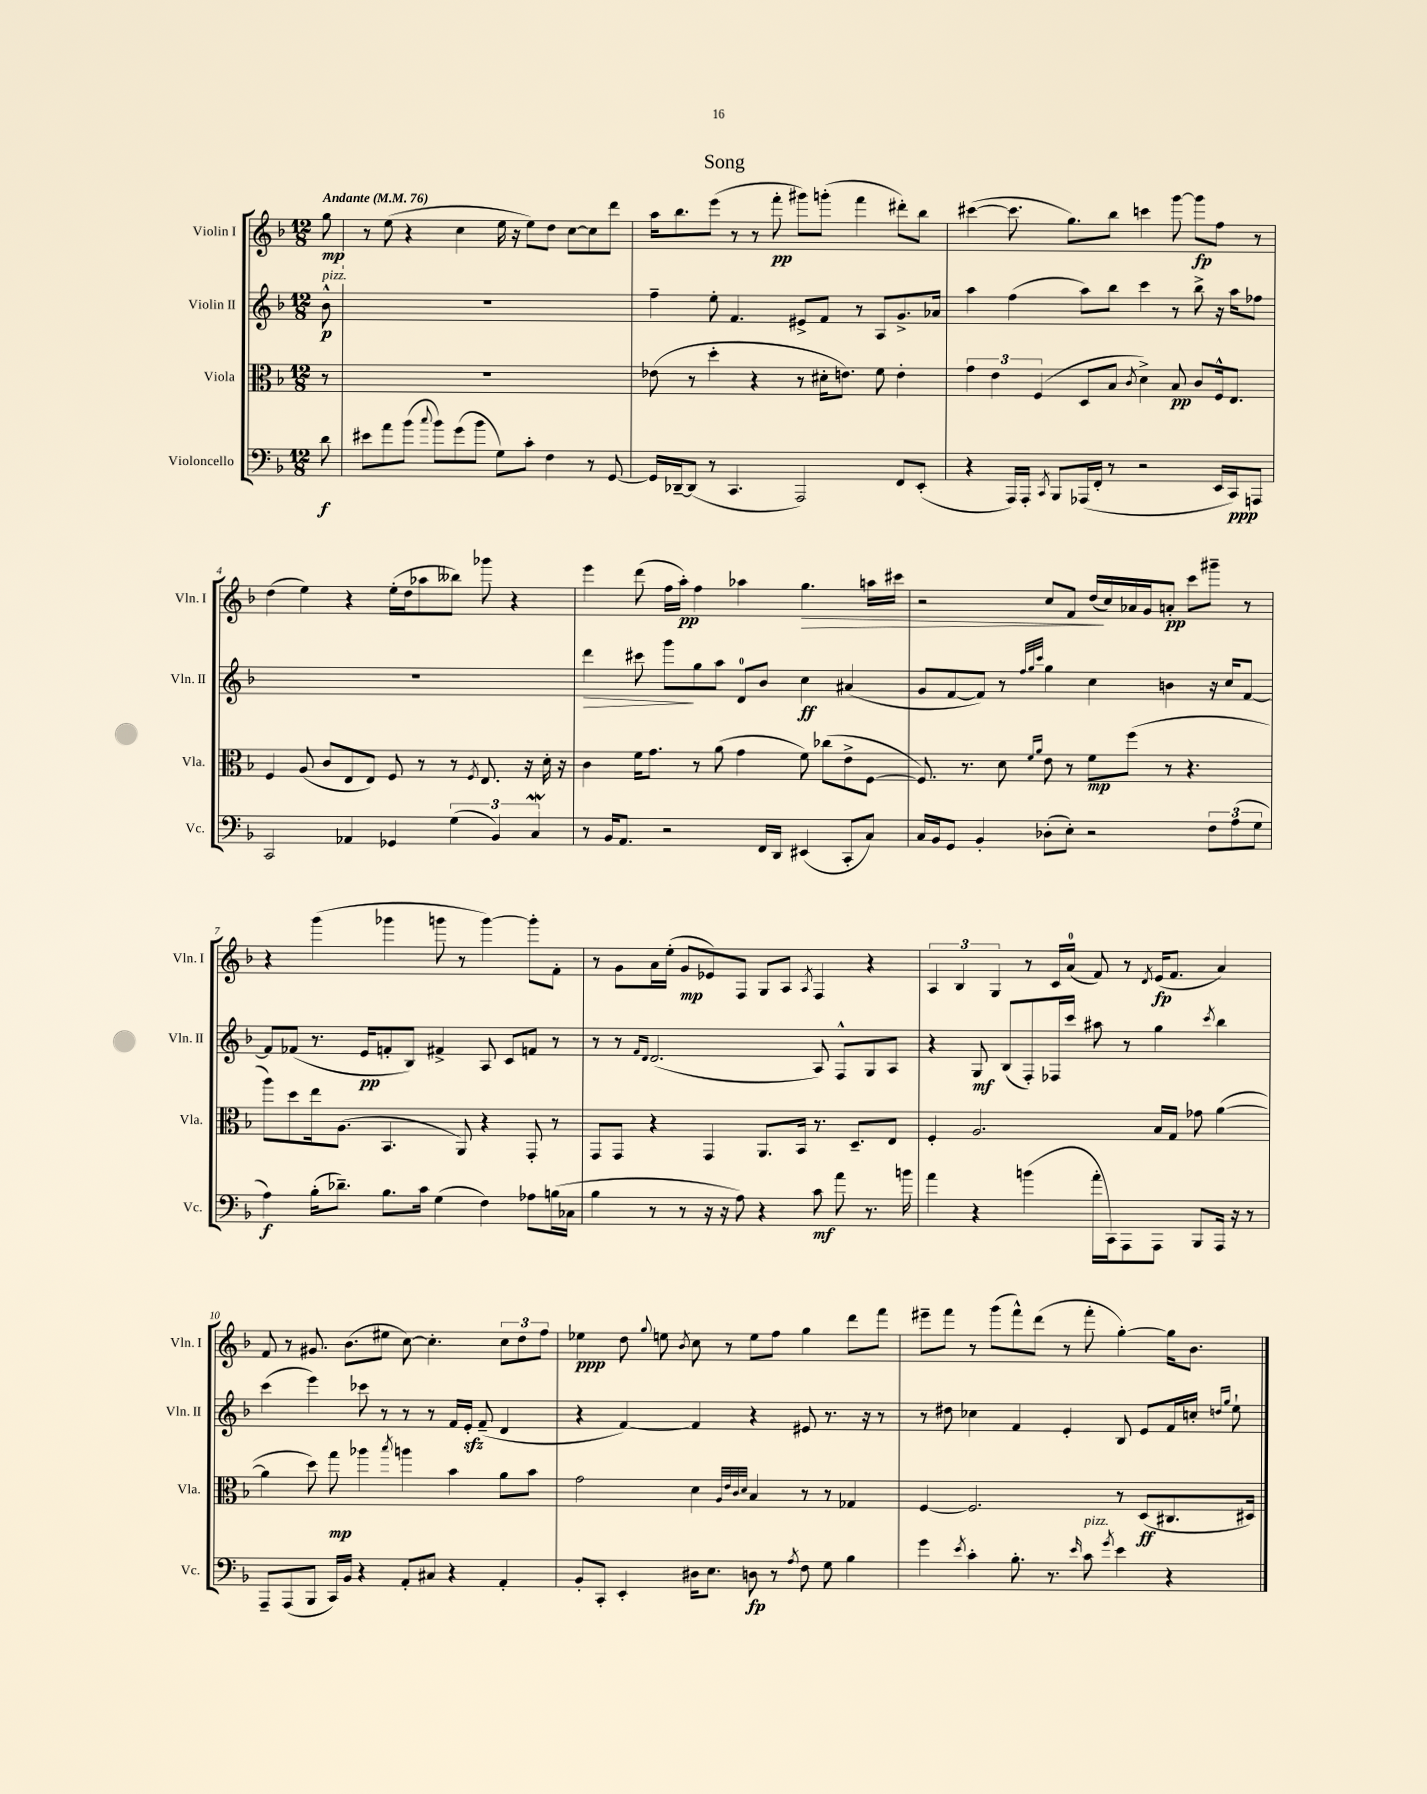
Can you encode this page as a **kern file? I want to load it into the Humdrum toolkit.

**kern	**kern	**kern	**kern
*staff4	*staff3	*staff2	*staff1
*clefF4	*clefC3	*clefG2	*clefG2
*k[b-]	*k[b-]	*k[b-]	*k[b-]
*M12/8	*M12/8	*M12/8	*M12/8
*MM76	*MM76	*MM76	*MM76
8d\	8r	8b-^^\	8gg\
=	=	=	=
8e#\L	1.r	1.r	8r
8a\	.	.	(8ee\
(8b-\J	.	.	4r
8qqcc/	.	.	.
8b-\L)	.	.	.
(8g\	.	.	4cc\
8b-\J	.	.	.
8G\L)	.	.	16ee\
.	.	.	16r
8c'\J	.	.	8ee\L)
4F\	.	.	8dd\J
.	.	.	[8cc\L
8r	.	.	8cc\]
[8GG/	.	.	8ddd\J
=	=	=	=
16GG/]LL	(8e-\	4ff~\	16aa\LK
[16DD-~/J	.	.	8.bb-\
(8DD-/]J	8r	.	.
8r	4dd'\	8ee'\	(8eee\J
4.CC/	.	4.f/	8r
.	4r	.	8r
.	.	.	8fff'\
2AAA/)	8r	8e#^/L	8ggg#\L)
.	16d#'\LK	8f/J	(8ggg'\J
.	8.e\J)	.	.
.	.	8r	4fff\
.	8f\	8A/L	.
8FF/L	4e'\	8.g^/	8ddd#'\L)
(8EE'/J	.	.	8bb-\J
.	.	16a-/Jk	.
=	=	=	=
4r	6g\	4aa\	([4ccc#\
.	6e\	.	.
16AAA/LL)	.	(4ff\	8.ccc#\]
16AAA'/JJ	.	.	.
.	(6F/	.	.
8qCC/	.	.	.
8BBB-/L	.	.	.
.	.	.	8.gg\L)
(16AAA-/L	8D/L	8aa\L)	.
16FF'/JJ	.	.	.
8r	8B-/J	8bb-\J	8bb-\J
.	8qc/	.	.
2r	4d^\)	4ccc\	4ccc\
.	8B-/	8r	[8ggg\
.	8c/L	8bb-^\	8ggg\]L
16EE/LL	16F^^/k	16r	8ff\J
16CC/J)	8.E/J	16aa\LK	.
8AAA/J	.	8ff-\J	8r
=	=	=	=
2CC/	4F/	1.r	(4dd\
.	(8A/	.	4ee\)
.	8c/L	.	.
4AA-/	8E/	.	4r
.	8E/J)	.	.
4GG-/	8F/	.	(16ee'\LL
.	.	.	16dd\J
.	8r	.	8aa-\
(6G\	8r	.	8bb--\J)
.	8qF/	.	.
.	8.E/	.	8ggg-\
6BB-/)	.	.	.
.	.	.	4r
.	16r	.	.
6C/	.	.	.
.	16d'\	.	.
.	16r	.	.
=	=	=	=
8r	4c\	4ddd\	4eee\
16BB-/LK	.	.	.
8.AA/J	.	.	.
.	16f\LK	8ccc#\	(8ddd\
.	8.g\J	.	.
2r	.	8ggg\L	16ff\LL
.	.	.	16aa'\JJ)
.	8r	8gg\	4ff\
.	(8a\	8aa\J	.
.	4g\	8d/L	4aa-\
16FF/LL	.	8b-/J	.
16DD/JJ	.	.	.
(4EE#/	8f\)	4cc\	4.gg\
.	(8cc-\L	.	.
8CC'/L	8e^\	(4a#/	.
8C/J)	[8F\J	.	16aa\LL
.	.	.	16ccc#\JJ
=	=	=	=
16C/LL	8.F/])	8g/L	2r
16BB-/J	.	.	.
8GG/J	.	[8f/	.
.	8.r	.	.
4BB-'/	.	8f/]J)	.
.	8d\	8r	.
.	.	32qqff/LLL	.
.	16qqf/LL	32qqgg/	.
.	16qqa/JJ	32qqccc/JJJ	.
(8D-'\L	8e\	4gg\	8cc/L
8E'\J)	8r	.	8f/J
2r	8f\L	4cc\	(16dd/LL
.	.	.	16cc/)
.	(8ff\J	.	16a-/
.	.	.	16g/J
.	8r	4b\	8a'/J
.	4.r	.	8ccc\L
12F\L	.	16r	8ggg#~\J
.	.	16cc/LK	.
(12A\	.	.	.
.	.	[8f/J	8r
12G\J	.	.	.
=	=	=	=
4A\)	8aa\L)	8f/]L	4r
.	8dd\	(8f-/J	.
(16B-'\LK	16ee\k	8.r	(4ggg\
8.d-~\J)	(8.A\J	.	.
.	.	16e/LK	.
8.B-\L	4.BB-/	8f'/	4ggg-\
.	.	8B-/J)	.
16c\Jk	.	.	.
(4G\	.	4f#^/	8ggg\
.	8AA/)	.	8r
4F\)	4r	8A/	[4ggg\)
.	.	8c/L	.
8A-\L	8GG'/	8f/J	8ggg'\]L
(16B\L	8r	8r	8f'\J
16C-\JJ	.	.	.
=	=	=	=
4B-\	8GG/L	8r	8r
.	8GG/J	8r	8g\L
.	.	16qqf/LL	.
.	.	16qqd/JJ	.
8r	4r	(2.d/	16a\L
.	.	.	(16ee'\JJ
8r	.	.	8g/L
16r	4GG/	.	8e-/)
16r	.	.	.
8A\)	.	.	8F/J
4r	8.AA/L	.	8G/L
.	.	.	8A/J
.	16BB-/Jk	.	.
.	.	.	8qA/
8c\	8.r	8A/)	4F/
8a\	.	8F^^/L	.
.	8.D~/L	.	.
8.r	.	8G/	4r
.	8E/J	8A/J	.
16b\	.	.	.
=	=	=	=
4a\	4F'/	4r	6A/
.	.	.	6B-/
4r	2.A/	8G/	.
.	.	.	6G/
.	.	(8B-/L	.
(4b\	.	8F'/)	8r
.	.	16F-/L	16c/LL
.	.	16ccc/JJ	(16a/JJ
16a'\LL	.	8aa#\	8f/)
16CC\J)	.	.	.
8AAA\	.	8r	8r
.	.	.	8qd/
8AAA\J	16B-/LL	4gg\	(16e/LK
.	16G/JJ	.	8.f/J
8BBB-/L	8g-\	.	.
.	.	8qccc/	.
16AAA/Jk	([4a\	4bb-\	4a/)
16r	.	.	.
8r	.	.	.
=	=	=	=
8AAA~/L	4a\]	(4ccc\	8f/
(8AAA/	.	.	8r
8BBB-/J	8dd\)	4eee\)	8.g#/
16CC/LL)	8gg\	.	.
16BB-/JJ	.	.	(8.b-\L
4r	4aa-\	8ccc-\	.
.	.	8r	8ee#\J
.	8qbb-/	.	.
8AA'/L	4aa\	8r	[8cc\)
8C#/J	.	8r	4.cc'\]
4r	4b-\	16f/LL	.
.	.	16e'/JJ	.
.	.	(8f~/	.
4AA'/	8a\L	4d/	12cc\L
.	.	.	12dd\
.	8b-\J	.	.
.	.	.	12ff\J
=	=	=	=
8BB-'/L	2g\	4r	4ee-\
8CC'/J	.	.	.
4EE'/	.	[4f/)	8dd\
.	.	.	8qqgg/
.	.	.	8ee\
.	.	.	8qb-/
16D#\LK	4d\	4f/]	8cc\
8.E\J	.	.	.
.	.	.	8r
.	32qqA/LLL	.	.
.	32qqe/	.	.
.	32qqc/	.	.
.	32qqd/JJJ	.	.
8D\	4B-/	4r	8ee\L
8r	.	.	8ff\J
8qA/	.	.	.
8F\	8r	8e#/	4gg\
8G\	8r	8.r	.
4B-\	4G-/	.	8ddd\L
.	.	16r	.
.	.	8r	8fff\J
=	=	=	=
4g\	[4F/	8r	8eee#~\L
.	.	8dd#\	8fff\J
8qe/	.	.	.
4c'\	2.F/]	4cc-\	8r
.	.	.	(8ggg\L
8.B-'\	.	4f/	8fff^^\)
.	.	.	(8ddd\J
8.r	.	.	.
.	.	4e'/	8r
16qqe/	.	.	.
8c\	.	.	8fff'\
8qg/	.	.	.
4e\	8r	8B-/	[4gg'\)
.	(8D/L	8e/L	.
4r	8.C#/	16f/L	16gg\]LK
.	.	16cc'/JJ	8.b-\J
.	.	16qqdd/LL	.
.	.	16qqgg/JJ	.
.	.	8ee`\	.
.	16D#/Jk)	.	.
==	==	==	==
*-	*-	*-	*-
